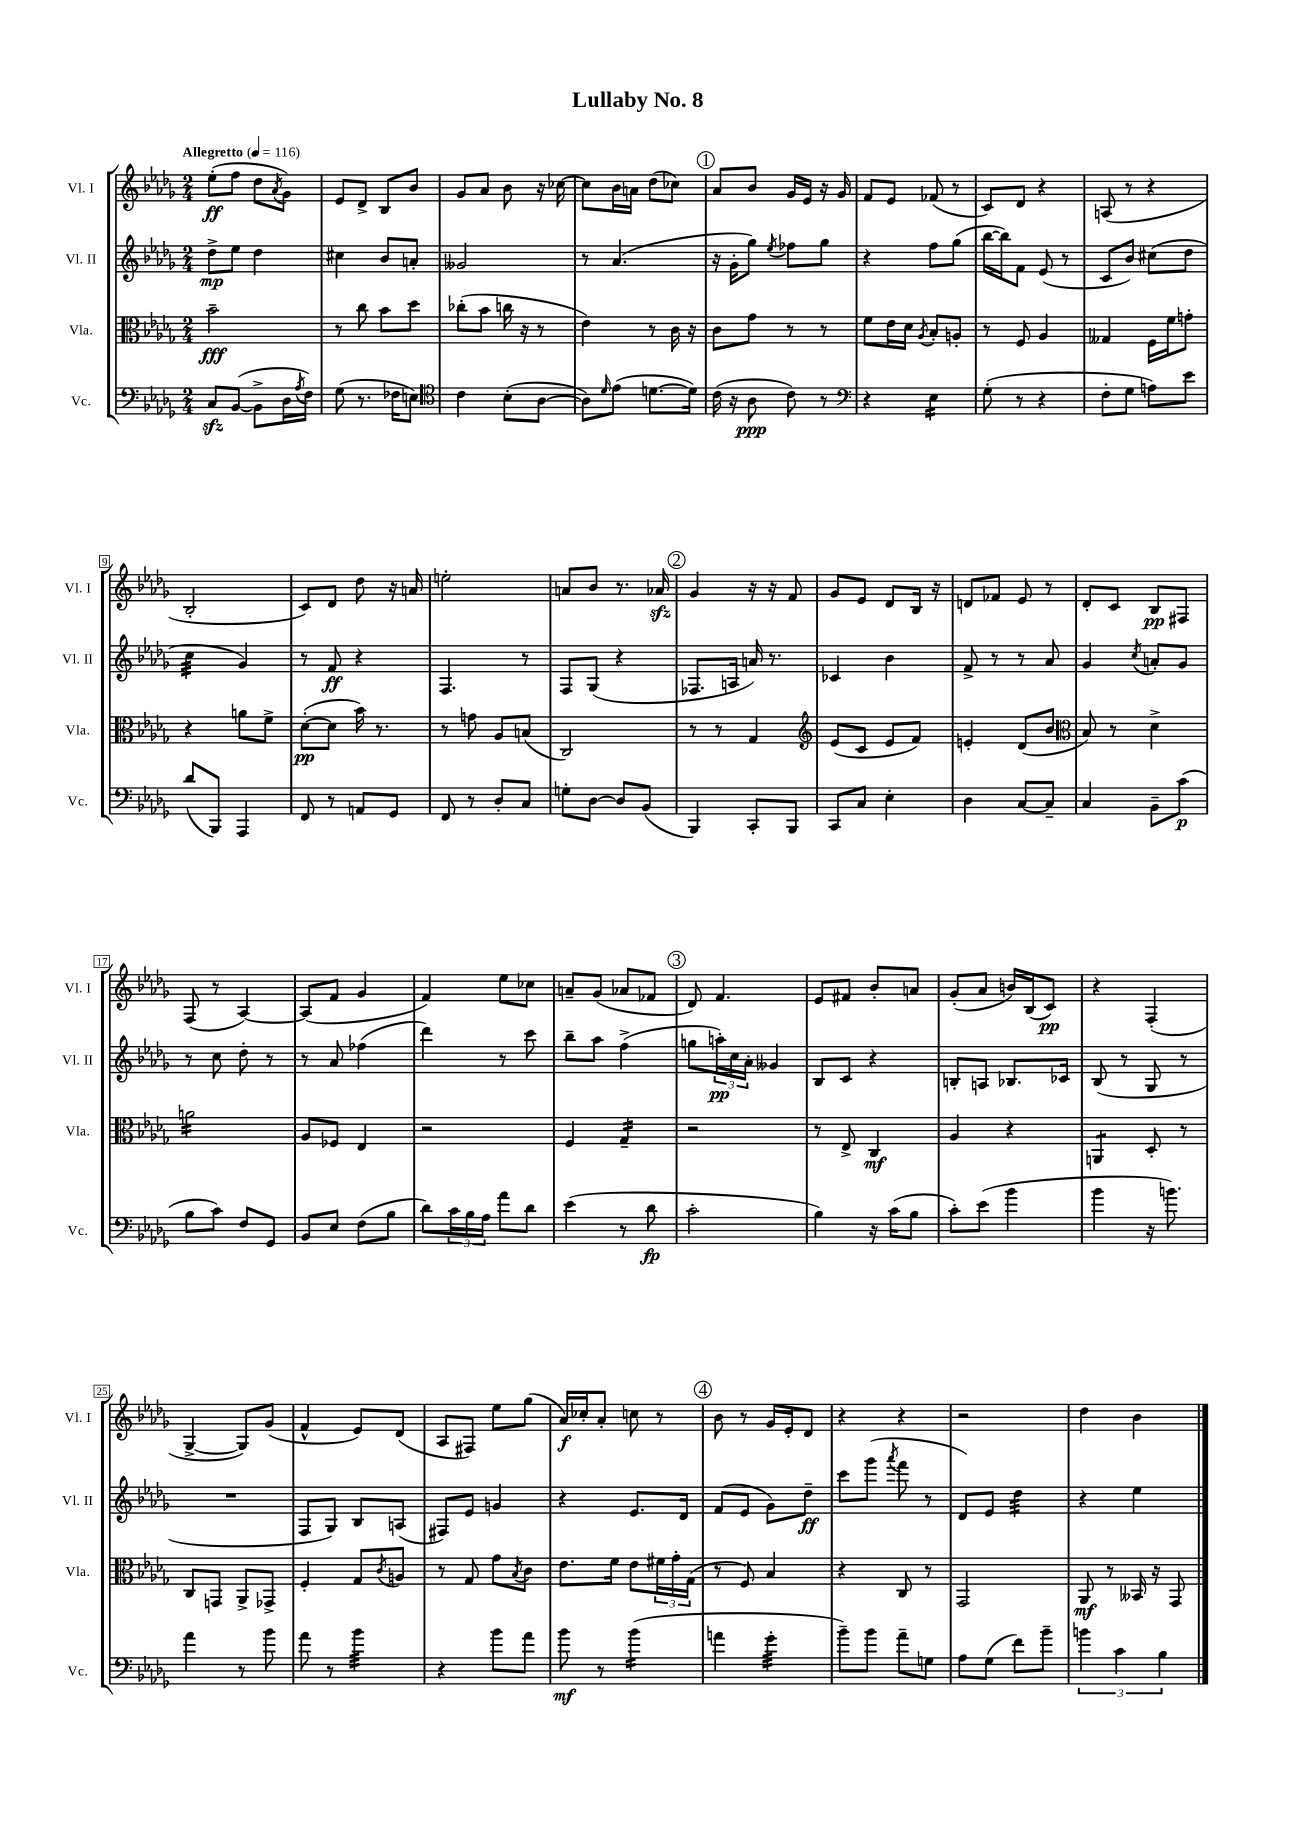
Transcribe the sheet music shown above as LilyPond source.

\header { title = "Lullaby No. 8" }
<<
\new StaffGroup <<
\new Staff = "s0" \with { instrumentName = "Vl. I" shortInstrumentName = "Vl. I" } {
    \clef treble \key des \major \numericTimeSignature \time 2/4 \tempo "Allegretto" 4 = 116
    ees''8-.\ff( f''8 des''8 \acciaccatura { aes'8 } ges'8) |
    ees'8 des'8-> bes8 bes'8 |
    ges'8 aes'8 bes'8 r16 ces''16~ |
    ces''8 bes'16 a'16 des''8( ces''8) |
    \mark \markup { \circle "1" } aes'8 bes'8 ges'16 ees'16 r16 ges'16 |
    f'8 ees'8 fes'8( r8 |
    c'8) des'8 r4 |
    a8( r8 r4 |
    bes2-. |
    c'8) des'8 des''8 r16 a'16 |
    e''2-. |
    a'8 bes'8 r8. aes'16\sfz |
    \mark \markup { \circle "2" } ges'4 r16 r16 f'8 |
    ges'8 ees'8 des'8 bes16 r16 |
    d'8 fes'8 ees'8 r8 |
    des'8-. c'8 bes8\pp fis8 |
    f8( r8 aes4~) |
    aes8( f'8 ges'4 |
    f'4) ees''8 ces''8 |
    a'8-- ges'8( aes'8 fes'8 |
    \mark \markup { \circle "3" } des'8) f'4. |
    ees'8 fis'8 bes'8-. a'8 |
    ges'8-.( aes'8 b'16) bes16( c'8\pp) |
    r4 f4-.( |
    ges4~-> ges8) ges'8( |
    f'4-^ ees'8) des'8( |
    aes8 fis8) ees''8 ges''8( |
    aes'16\f) ces''16-. aes'8-. c''8 r8 |
    \mark \markup { \circle "4" } bes'8 r8 ges'16 ees'16-. des'8 |
    r4 r4 |
    r2 |
    des''4 bes'4 \bar "|." |
}
\new Staff = "s1" \with { instrumentName = "Vl. II" shortInstrumentName = "Vl. II" } {
    \clef treble \key des \major \numericTimeSignature \time 2/4
    des''8->\mp ees''8 des''4 |
    cis''4 bes'8 a'8-. |
    geses'2 |
    r8 aes'4.( |
    \mark \markup { \circle "1" } r16 ges'16-. ges''8) \acciaccatura { ees''8 } fes''8 ges''8 |
    r4 f''8 ges''8( |
    bes''16~ bes''16) f'8 ees'8( r8 |
    c'8 bes'8) cis''8( des''8 |
    c''4:32 ges'4) |
    r8 f'8\ff r4 |
    f4. r8 |
    f8 ges8( r4 |
    \mark \markup { \circle "2" } fes8. a16 a'16) r8. |
    ces'4 bes'4 |
    f'8-> r8 r8 aes'8 |
    ges'4 \acciaccatura { c''8 } a'8-. ges'8 |
    r8 c''8 des''8-. r8 |
    r8 aes'8 fes''4( |
    des'''4) r8 c'''8 |
    bes''8-- aes''8 f''4->( |
    \mark \markup { \circle "3" } g''8 \tuplet 3/2 { a''16-.\pp) c''16 aes'16-. } geses'4 |
    bes8 c'8 r4 |
    b8-. a8 bes8. ces'16 |
    bes8( r8 ges8 r8 |
    R2 |
    f8 ges8) bes8 a8( |
    fis8) ees'8 g'4 |
    r4 ees'8. des'16 |
    \mark \markup { \circle "4" } f'8( ees'8 ges'8) des''8--\ff |
    c'''8 ges'''8( \acciaccatura { aes'''8 } f'''8 r8 |
    des'8) ees'8 des''4:32 |
    r4 ees''4 \bar "|." |
}
\new Staff = "s2" \with { instrumentName = "Vla." shortInstrumentName = "Vla." } {
    \clef alto \key des \major \numericTimeSignature \time 2/4
    bes'2--\fff |
    r8 c''8 bes'8 des''8 |
    ces''8-.( bes'8 c''16 r16 r8 |
    ees'4) r8 c'16 r16 |
    \mark \markup { \circle "1" } c'8 ges'8 r8 r8 |
    f'8 ees'16 des'16 \acciaccatura { aes8 } bes8-. a8-. |
    r8 f8 aes4 |
    geses4 f16 f'16 g'8-. |
    r4 a'8 f'8-> |
    des'8~-.\pp( des'8 bes'16) r8. |
    r8 g'8 aes8 b8( |
    c2) |
    \mark \markup { \circle "2" } r8 r8 ges4 |
    \clef treble ees'8( c'8 ees'8 f'8) |
    e'4-. des'8( bes'8 |
    \clef alto bes8) r8 des'4-> |
    a'2:16 |
    aes8 fes8 ees4 |
    r2 |
    f4 ges4:16-- |
    \mark \markup { \circle "3" } r2 |
    r8 ees8-> c4\mf |
    aes4 r4 |
    a,4:8 des8-. r8 |
    c8 g,8 aes,8-> ges,8-> |
    f4-. ges8 \acciaccatura { c'8 } a8 |
    r8 ges8 ges'8 \acciaccatura { bes8 } c'8 |
    ees'8. f'16 ees'8 \tuplet 3/2 { fis'16 ges'16-. ges16( } |
    \mark \markup { \circle "4" } r8 f8) bes4 |
    r4 c8 r8 |
    ges,2 |
    aes,8\mf r8 beses,16 r16 ges,8 \bar "|." |
}
\new Staff = "s3" \with { instrumentName = "Vc." shortInstrumentName = "Vc." } {
    \clef bass \key des \major \numericTimeSignature \time 2/4
    c8\sfz bes,8~( bes,8-> des16 \acciaccatura { aes8 } f16) |
    ges8( r8. fes16 e8) |
    \clef tenor c'4 bes8-.( aes8~ |
    aes8) \grace { des'16 } ees'8( d'8.~ d'16) |
    \mark \markup { \circle "1" } c'16( r16 aes8\ppp c'8) r8 |
    \clef bass r4 ees4:16 |
    ges8-.( r8 r4 |
    f8-. ges8 a8) ees'8 |
    des'8( bes,,8) aes,,4 |
    f,8 r8 a,8 ges,8 |
    f,8 r8 des8-. c8 |
    g8-. des8~ des8 bes,8( |
    \mark \markup { \circle "2" } bes,,4) c,8-. bes,,8 |
    c,8 c8 ees4-. |
    des4 c8~ c8-- |
    c4 bes,8-- c'8\p( |
    bes8 c'8) f8 ges,8 |
    bes,8 ees8 f8( bes8 |
    des'8) \tuplet 3/2 { c'16 bes16 aes16 } aes'8 des'8 |
    ees'4( r8 des'8\fp |
    \mark \markup { \circle "3" } c'2-. |
    bes4) r16 c'16( bes8 |
    c'8-.) ees'8( bes'4 |
    bes'4 r16 b'8.) |
    aes'4 r8 bes'8 |
    aes'8 r8 bes'4:32 |
    r4 bes'8 aes'8 |
    bes'8\mf r8 bes'4:16( |
    \mark \markup { \circle "4" } a'4 ges'4:32-. |
    bes'8--) bes'8 aes'8-- g8 |
    aes8 ges8( f'8) bes'8-- |
    \tuplet 3/2 { b'4 c'4 bes4 } \bar "|." |
}
>>
>>
\layout { \context { \Score \override BarNumber.stencil = #(make-stencil-boxer 0.1 0.3 ly:text-interface::print) } }
